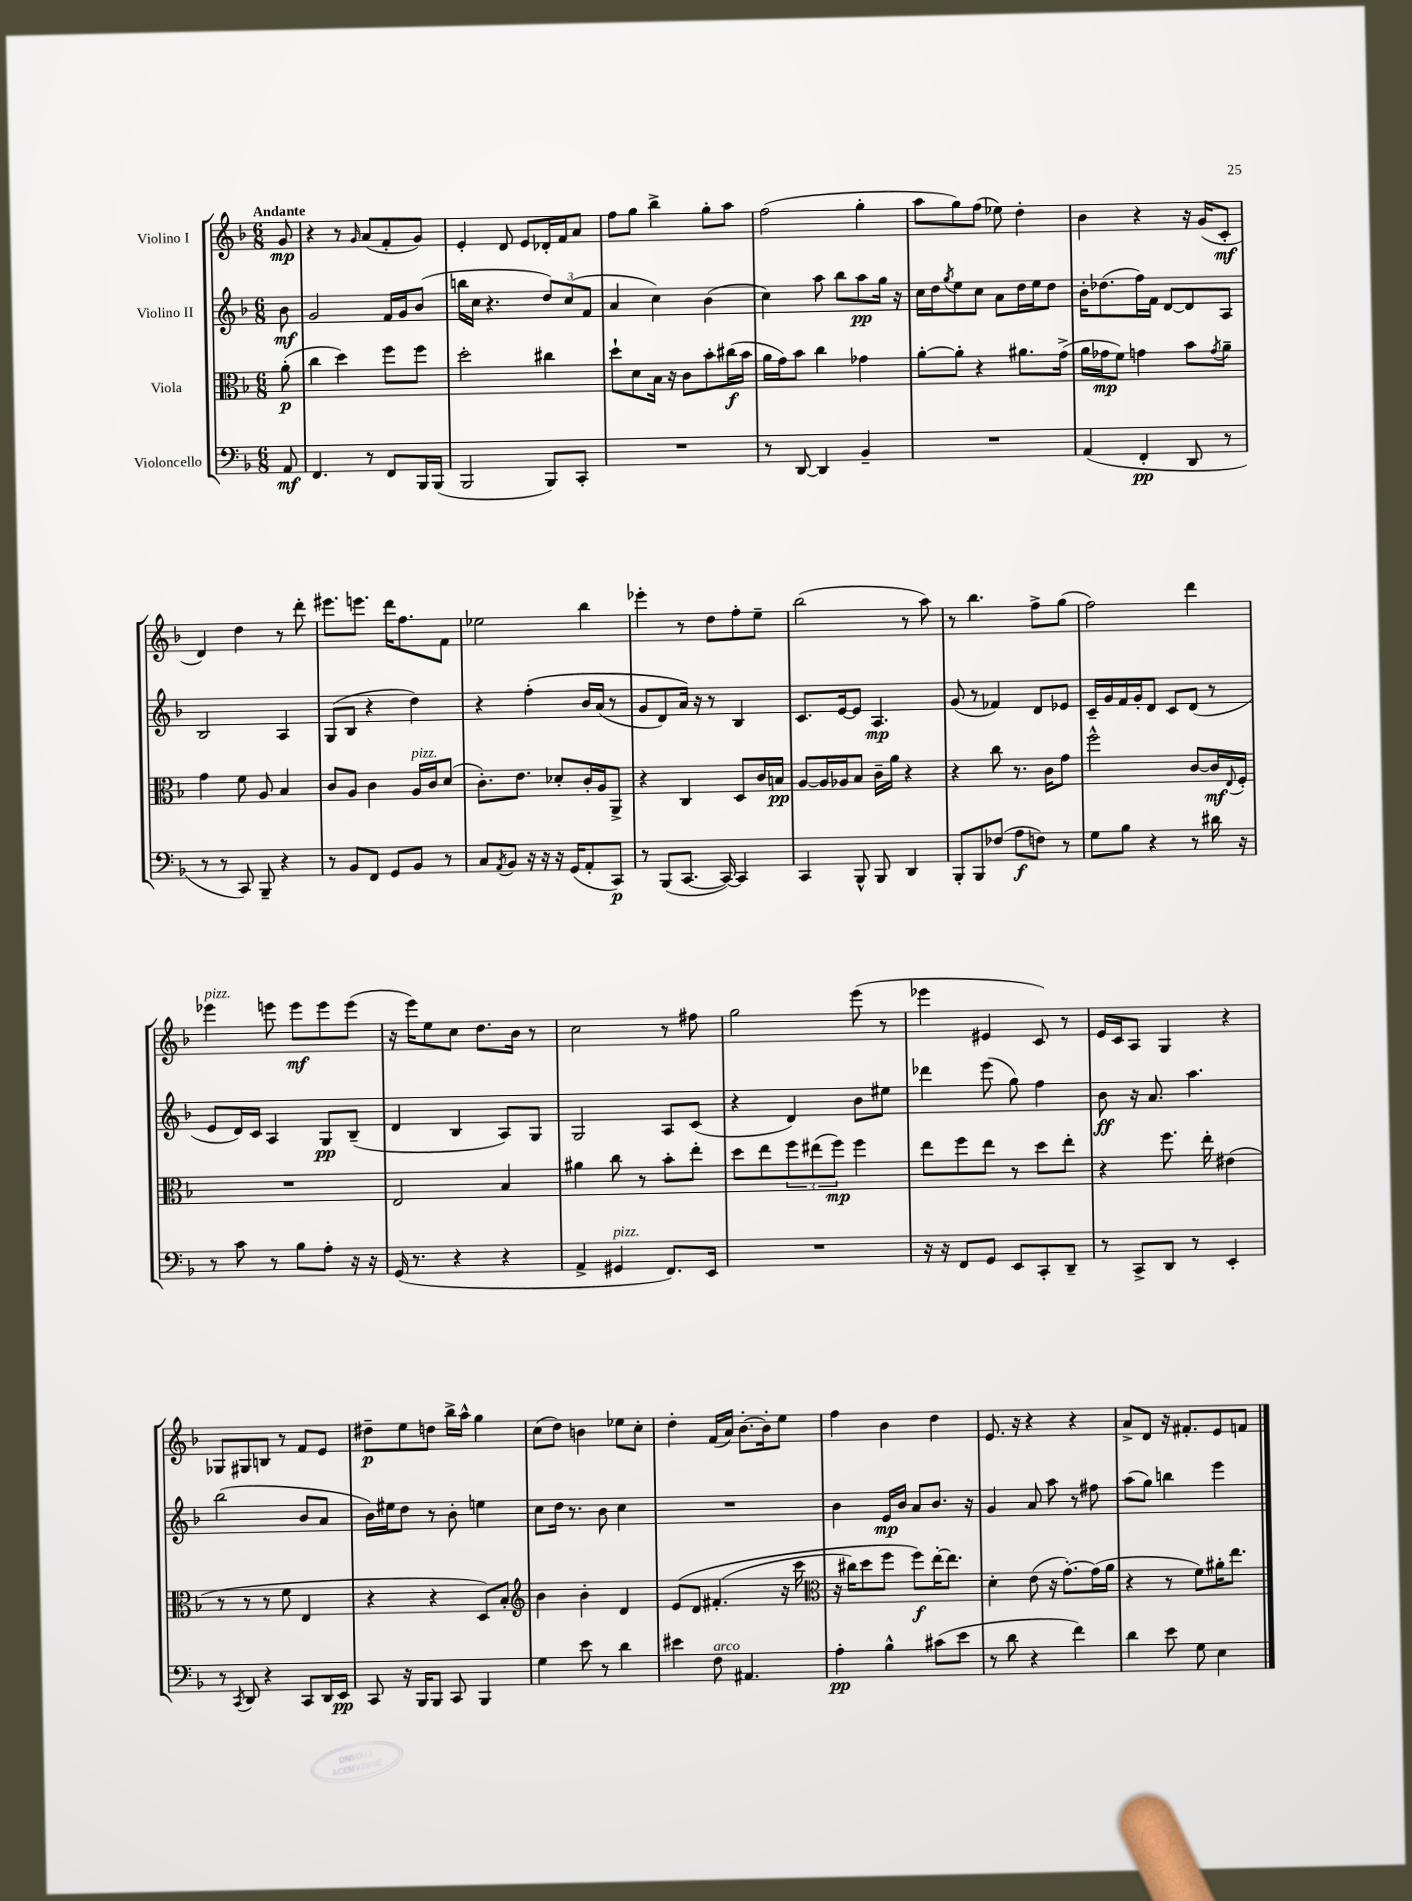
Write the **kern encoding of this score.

**kern	**kern	**kern	**kern
*staff4	*staff3	*staff2	*staff1
*clefF4	*clefC3	*clefG2	*clefG2
*k[b-]	*k[b-]	*k[b-]	*k[b-]
*M6/8	*M6/8	*M6/8	*M6/8
8AA	(8a'	8b-	8g
=	=	=	=
4.FF	4cc	2g	4r
.	4dd)	.	8r
.	.	.	16qqg
8r	.	.	(8a
8FF	8ff	16f	8f'
.	.	16g	.
16BBB-	8ff	(8b-	8g)
(16BBB-	.	.	.
=	=	=	=
2BBB-	2dd'	16bb	4e'
.	.	16cc	.
.	.	4.r	.
.	.	.	8d
.	.	.	8e
8BBB-)	4cc#	12dd)	16d-'
.	.	.	16f
.	.	(12cc	.
8CC'	.	.	8a
.	.	12f	.
=	=	=	=
2.r	8dd`	4a	8ff
.	8d	.	8gg
.	16B-	4cc)	4bb-^
.	16r	.	.
.	8c	.	.
.	8b-'	(4b-	8gg'
.	(16cc#	.	8aa
.	16b-	.	.
=	=	=	=
8r	16a	4cc)	(2ff
.	16g)	.	.
[8DD	8b-	.	.
4DD]	4cc	8aa	.
.	.	8bb-	.
4BB-~	4g-	8aa	4gg'
.	.	16gg	.
.	.	16r	.
=	=	=	=
2.r	[8a'	16cc	8aa
.	.	16dd	.
.	.	8qgg	.
.	8a']	8ee	8gg)
.	4r	8cc	(8ff
.	.	8a	8ee-)
.	8.a#	16dd	4dd'
.	.	16ee	.
.	.	8dd	.
.	(16g^	.	.
=	=	=	=
(4AA	16a	16b-'	4b-
.	16g-	(8.dd-	.
.	8f)	.	.
4FF'	4g	16ff)	4r
.	.	16f	.
.	.	[8d	.
8DD	8b-	8d]	16r
.	.	.	(16g
.	8qg	.	.
8r	8a~	8A	8c'
=	=	=	=
8r	4g	2B-	4d)
8r	.	.	.
8CC)	8f	.	4dd
8BBB-~	8A	.	.
4r	4B-	4A	8r
.	.	.	8ddd'
=	=	=	=
8r	8c	(8G	8.eee#
8BB-	8A	8B-	.
.	.	.	8.eee
8FF	4c	4r	.
8GG	.	.	16ddd
.	.	.	8.ff
8BB-	16A	4dd)	.
.	16c	.	.
8r	(8d	.	8f
=	=	=	=
8C	8.c')	4r	2ee-
8qAA	.	.	.
8BB-	.	.	.
.	8.e	.	.
16r	.	&(4ff'	.
16r	.	.	.
16r	8d-'	.	.
(16GG	.	.	.
8AA'	16c'	16b-	4bb-
.	16A	(16a	.
8CC)	8AA^	8r	.
=	=	=	=
8r	4r	8g	4eee-'
(8BBB-	.	8d)	.
[8.CC	4C	16a&)	8r
.	.	16r	.
.	.	8r	8dd
16CC_)	.	.	.
4CC]	8D	4B-	8ff'
.	16c	.	8ee~
.	16B	.	.
=	=	=	=
4CC	[8A	8.c	(2bb-
.	16A]	.	.
.	16A-	[16e	.
8BBB-^^	8B-	8e]	.
8BBB-	16c~	4.A	.
.	16a	.	.
4DD	4r	.	8r
.	.	.	8aa)
=	=	=	=
8BBB-'	4r	(8g	8r
8BBB-	.	8r	4.bb-
(8F-	8cc	4f-)	.
8A	8.r	.	.
8F)	.	8d	8ff^
.	16c	.	.
8r	8g	8e-	(8gg
=	=	=	=
8G	2ff^^	16c~	2ff)
.	.	16g	.
8B-	.	16f	.
.	.	16g'	.
4r	.	8d	.
.	.	8c	.
8r	[8c	(8d	4ddd
16d#	16c]	8r	.
.	8qqE	.	.
16r	16F'	.	.
=	=	=	=
8r	2.r	8e	4eee-
8c	.	16d)	.
.	.	16c	.
8r	.	4A	8eee
8B-	.	.	8eee
8A'	.	8G	8eee
16r	.	(8B-~	(8eee
16r	.	.	.
=	=	=	=
(16GG	2E	4d	16r
8.r	.	.	16eee)
.	.	.	8ee
4r	.	4B-	8cc
.	.	.	8.dd
4r	4B-	8A)	.
.	.	.	16b-
.	.	8G	8r
=	=	=	=
4AA^	4a#	2G	2cc
4GG#	8cc	.	.
.	8r	.	.
8.FF)	8b-'	8A	8r
.	8ee'	(8c	8ff#
16EE	.	.	.
=	=	=	=
2.r	8dd	4r	2gg
.	8ee	.	.
.	12ff	4d)	.
.	(12ee#	.	.
.	12ff)	.	.
.	4ff	8b-	(8eee
.	.	8ee#	8r
=	=	=	=
16r	8ee	4ddd-	4eee-
16r	.	.	.
8FF	8ff	.	.
8GG	8ee	(8eee	4e#
8EE	8r	8gg)	.
8CC'	8dd	4ff	8c)
8DD~	8ee'	.	8r
=	=	=	=
8r	4r	8b-	16e
.	.	.	16c
8CC^	.	16r	8A
.	.	8.a	.
8DD	8.ff	.	4G
8r	.	4.aa	.
.	16ee'	.	.
4EE'	(4e#	.	4r
=	=	=	=
8r	8r	(2bb-	8G-
8qCC	.	.	.
8DD	8r	.	8G#
4r	8r	.	8B
.	8f	.	8r
8CC	4E	8b-	8f
16DD	.	8a	8e
16EE	.	.	.
=	=	=	=
8CC	4r	16b-)	8dd#~
.	.	16ee#	.
16r	.	8dd	8ee
16BBB-	.	.	.
8BBB-	4r	8r	8dd
8CC	.	8b-'	16bb-^
.	.	.	16aa^^
4BBB-	8D)	4ee	4gg
.	8B-'	.	.
=	=	=	=
*	*clefG2	*	*
4G	4b-	8cc	(8cc
.	.	16dd	8dd)
.	.	8.r	.
8e	4b-'	.	4b
8r	.	8b-	.
4d	4d	4cc	8ee-
.	.	.	8cc'
=	=	=	=
4e#	&(8e	2.r	4dd'
.	8d	.	.
8F	(4.f#'	.	(16f
.	.	.	16a)
4.AA#	.	.	[8.b-'
.	.	.	16b-']
.	16r	.	8ee
.	16ccc	.	.
=	=	=	=
*	*clefC3	*	*
4A'	16r	4b-	4ff
.	16cc#)	.	.
.	8dd	.	.
4B-^^	8ff	16e	4b-
.	.	16b-	.
.	8ff&)	8a	.
(8c#	[16ee'	8.b-	4dd
.	8.ee]	.	.
8e	.	.	.
.	.	16r	.
=	=	=	=
8r	4d'	4g	8.e
8d	.	.	.
.	.	.	16r
4r	(8e	8a	4r
.	16r	8aa	.
.	[8.g')	.	.
4f)	.	8r	4r
.	(16g]	8ff#	.
.	16a	.	.
=	=	=	=
4d	4r	(8aa	8a^
.	.	8gg)	8d
8e	8r	4bb	16r
.	.	.	8.f#'
8G	8f)	.	.
4E	16a#'	4eee	8e
.	8.ee	.	.
.	.	.	8f
==	==	==	==
*-	*-	*-	*-
